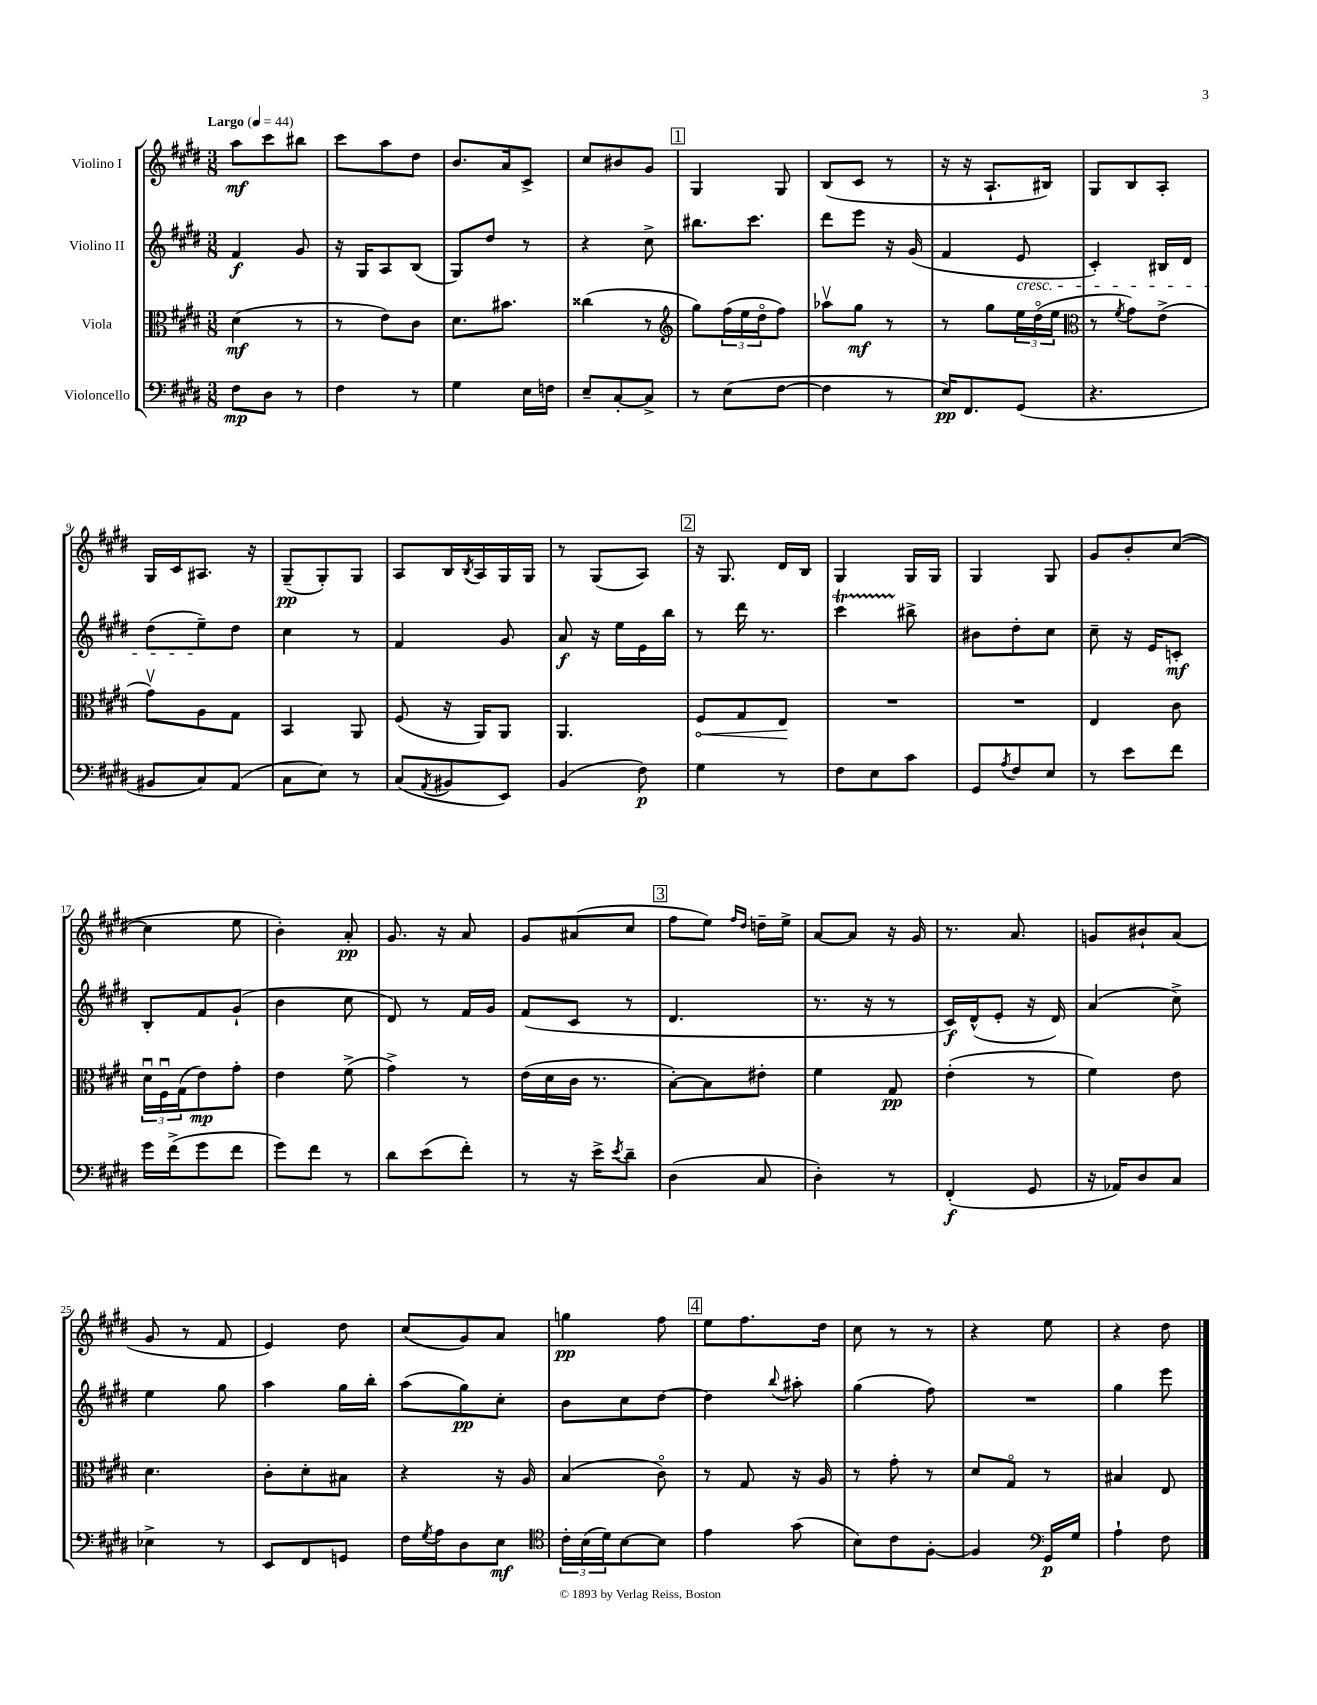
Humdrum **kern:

**kern	**kern	**kern	**kern
*staff4	*staff3	*staff2	*staff1
*clefF4	*clefC3	*clefG2	*clefG2
*k[f#c#g#d#]	*k[f#c#g#d#]	*k[f#c#g#d#]	*k[f#c#g#d#]
*M3/8	*M3/8	*M3/8	*M3/8
*MM44	*MM44	*MM44	*MM44
8F#	(4d#	4f#	8aa
8D#	.	.	8ccc#
8r	8r	8g#	8bb#
=	=	=	=
4F#	8r	16r	8ccc#
.	.	16G#	.
.	8e)	8A	8aa
8r	8c#	(8B	8dd#
=	=	=	=
4G#	8.d#	8G#)	8.b
.	.	8dd#	.
.	8.b#	.	16a
16E	.	8r	8c#^
16F	.	.	.
=	=	=	=
8E~	(4cc##	4r	8cc#
[8C#'	.	.	8b#
8C#^]	8r	8cc#^	8g#
=	=	=	=
*	*clefG2	*	*
8r	8gg#)	8.bb#	4G#
(8E	(24ff#	.	.
.	24ee	.	.
.	.	8.ccc#	.
.	24dd#o	.	.
[8F#	8ff#)	.	8G#
=	=	=	=
4F#]	8aa-v	8ddd#	(8B
.	8gg#	8eee	8c#
8r	8r	16r	8r
.	.	(16g#	.
=	=	=	=
16E)	8r	4f#	16r
8.FF#	.	.	16r
.	8gg#	.	8.A`
(8GG#	24ee	8e	.
.	(24dd#o	.	.
.	.	.	16B#)
.	24ee	.	.
=	=	=	=
*	*clefC3	*	*
4.r	8r	4c#')	8G#
.	8qf#	.	.
.	8g#)	.	8B
.	(8e^	16B#	8A'
.	.	16d#	.
=	=	=	=
8BB#	8g#v)	(8dd#	16G#
.	.	.	16c#
8C#)	8A	8ee~)	8.A#
(8AA	8G#	8dd#	.
.	.	.	16r
=	=	=	=
8C#	4BB	4cc#	(8G#~
8E)	.	.	8G#')
8r	8AA	8r	8G#
=	=	=	=
(8C#	(8F#	4f#	8A
8qAA	.	.	.
8BB#	16r	.	16B
.	.	.	8qB
.	16AA)	.	16A
8EE)	8AA	8g#	16G#
.	.	.	16G#
=	=	=	=
(4BB	4.AA	8a	8r
.	.	16r	(8G#
.	.	16ee	.
8F#)	.	16e	8A)
.	.	16bb	.
=	=	=	=
4G#	8F#	8r	16r
.	.	.	8.G#
.	8G#	16ddd#	.
.	.	8.r	.
8r	8E	.	16d#
.	.	.	16B
=	=	=	=
8F#	4.r	4ccc#	4G#
8E	.	.	.
8c#	.	8bb#^	16G#
.	.	.	16G#
=	=	=	=
8GG#	4.r	8b#	4G#
8qA	.	.	.
8F#	.	8dd#'	.
8E	.	8cc#	8G#
=	=	=	=
8r	4E	8cc#~	8g#
8e	.	16r	8b'
.	.	16e	.
8f#	8c#	8c'	([8cc#
=	=	=	=
16g#	24d#u	8B'	4cc#]
.	24F#u	.	.
(16f#^	.	.	.
.	(24G#	.	.
8g#	8e)	8f#	.
8f#	8g#'	(8g#`	8ee
=	=	=	=
8g#)	4e	4b	4b')
8f#	.	.	.
8r	(8f#^	8cc#	8a'
=	=	=	=
8d#	4g#^)	8d#)	8.g#
(8e	.	8r	.
.	.	.	16r
8f#')	8r	16f#	8a
.	.	16g#	.
=	=	=	=
8r	(16e	(8f#	8g#
.	16d#	.	.
16r	16c#	8c#	(8a#
16e^	8.r	.	.
8qe	.	.	.
8d#~	.	8r	8cc#
=	=	=	=
(4D#	[8B')	4.d#	8ff#
.	8B]	.	8ee)
.	.	.	16qqff#
.	.	.	16qqdd#
8C#	8e#'	.	16dd~
.	.	.	16ee^
=	=	=	=
4D#')	4f#	8.r	[8a
.	.	.	8a]
.	.	16r	.
8r	8G#	8r	16r
.	.	.	16g#
=	=	=	=
(4FF#'	(4e'	16c#)	8.r
.	.	(16d#^^	.
.	.	8e'	.
.	.	.	8.a
8GG#	8r	16r	.
.	.	16d#)	.
=	=	=	=
16r	4f#)	(4a	8g
16AA-)	.	.	.
8D#	.	.	8b#`
8C#	8e	8cc#^)	(8a
=	=	=	=
4E-^	4.d#	4ee	8g#
.	.	.	8r
8r	.	8gg#	8f#
=	=	=	=
8EE	8c#'	4aa	4e)
8FF#	8d#'	.	.
8GG	8B#	16gg#	8dd#
.	.	16bb'	.
=	=	=	=
16F#	4r	(8aa	(8cc#
8qG#	.	.	.
16A	.	.	.
8D#	.	8gg#)	8g#)
8E	16r	8cc#'	8a
.	16A	.	.
=	=	=	=
*clefC4	*	*	*
24c#'	(4B	8b	4gg
(24B	.	.	.
24d#)	.	.	.
[8B	.	8cc#	.
8B]	8c#o)	[8dd#	8ff#
=	=	=	=
4e	8r	4dd#]	8ee
.	8G#	.	8.ff#
.	.	8qqbb	.
(8g#	16r	8aa#'	.
.	16A	.	16dd#
=	=	=	=
8B)	8r	(4gg#	8cc#
8c#	8g#'	.	8r
[8F#'	8r	8ff#)	8r
=	=	=	=
4F#]	8d#	4.r	4r
.	8G#o	.	.
*clefF4	*	*	*
16GG#	8r	.	8ee
16G#	.	.	.
=	=	=	=
4A`	4B#	4gg#	4r
8F#	8E	8eee	8dd#
==	==	==	==
*-	*-	*-	*-
